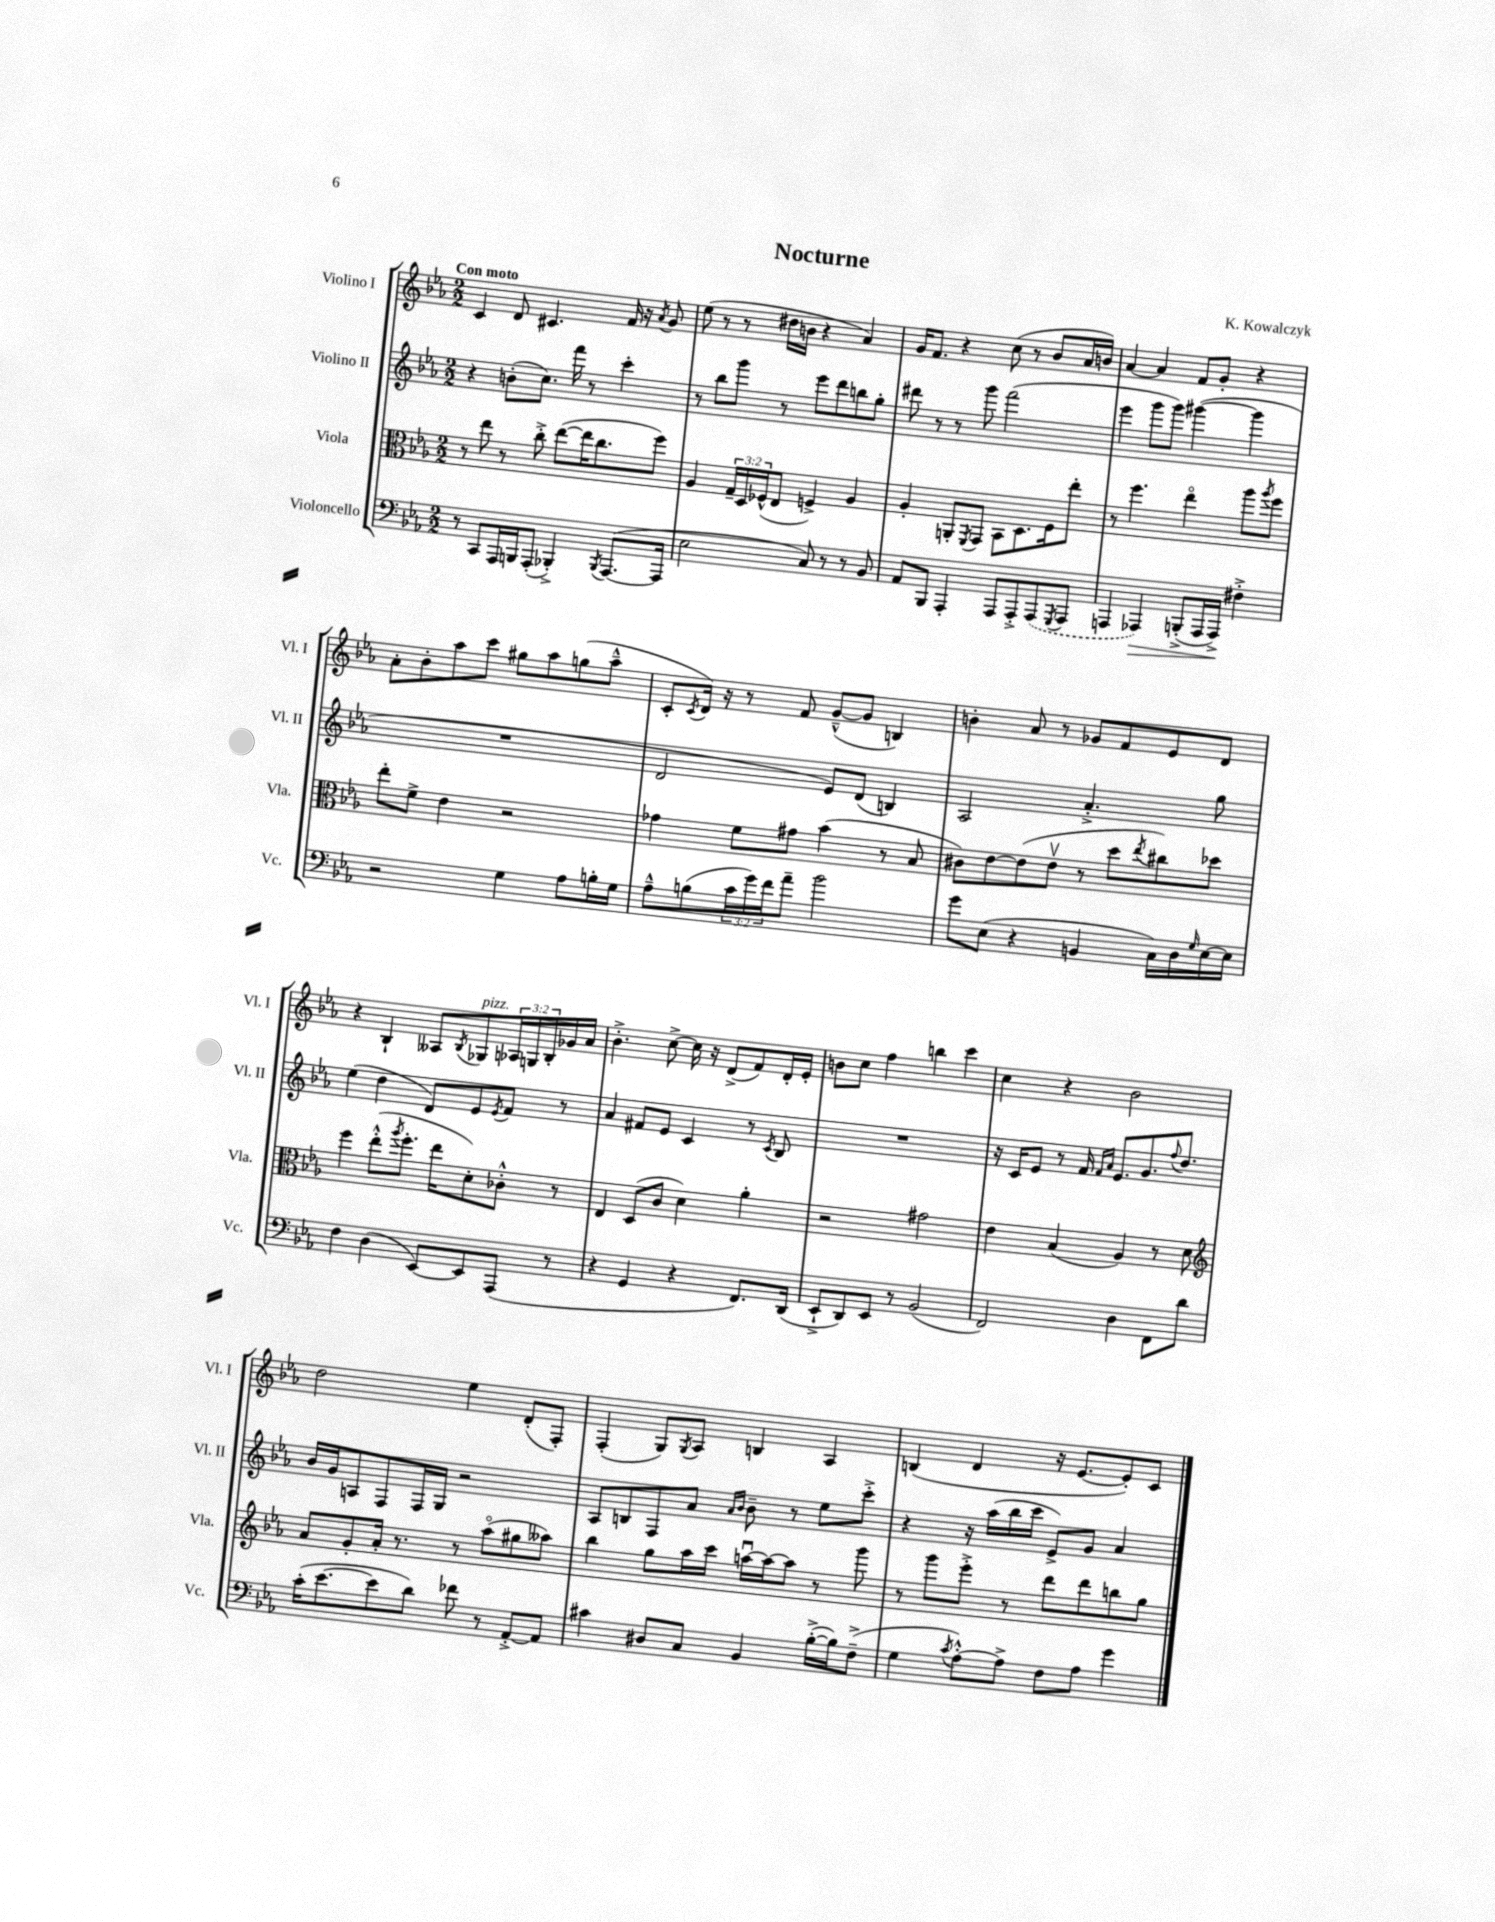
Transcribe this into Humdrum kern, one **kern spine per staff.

**kern	**kern	**kern	**kern
*staff4	*staff3	*staff2	*staff1
*clefF4	*clefC3	*clefG2	*clefG2
*k[b-e-a-]	*k[b-e-a-]	*k[b-e-a-]	*k[b-e-a-]
*M2/2	*M2/2	*M2/2	*M2/2
8r	8r	4r	4c
8CC	8ee-	.	.
16AAA-	8r	(8b'	8d
16BBB	.	.	.
(8AAA-'	8cc'^	8.cc)	4.c#
4BBB-'^)	([8ee-	.	.
.	.	16fff	.
.	16ee-]	8r	.
.	8.cc	.	.
8qBBB-	.	.	.
([8.AAA-	.	4ccc'	16f
.	.	.	16r
.	.	.	8qa-
.	8ff)	.	8g
16AAA-]	.	.	.
=	=	=	=
2E-	4A-	8r	(8ee-
.	.	8bb-	8r
.	24G~	8ggg	8r
.	24D	.	.
.	(24F-^^	.	.
.	8E-	8r	16dd#
.	.	.	16b
8C)	4F^)	8eee-	4r
8r	.	8ddd	.
8r	4A-	8bb	4a-)
8BB-	.	8gg'	.
=	=	=	=
8AA-	4A-'	8ddd#	16g
.	.	.	8.f
8BBB-	.	8r	.
4AAA-'	8AA'	8r	4r
.	8qFF	.	.
.	8GG	8ggg	.
8AAA-	8BB-	(2fff	(8cc
8AAA-'^	8.D	.	8r
(8AAA-	.	.	8b-
.	16F	.	.
8qGGG	.	.	.
8AAA-	8ee-'	.	16a-
.	.	.	16b)
=	=	=	=
4AAA	8r	4eee-	[4a-
.	4.ff	.	.
4AAA-)	.	8ggg	4a-]
.	.	8ggg)	.
(8BBB'^	4ee-o	([4ggg#	8f
16AAA-	.	.	8g'
16AAA-^)	.	.	.
4F#'^	8aa-	4ggg#]	4r
.	8qaa-	.	.
.	8ff	.	.
=	=	=	=
2r	8ee-'	1r	8a-'
.	8f^	.	8b-'
.	4e-	.	8aa-
.	.	.	8ccc
4G	2r	.	8gg#
.	.	.	8aa-
8A-	.	.	(8gg
16B'	.	.	8aa-~^^
16G	.	.	.
=	=	=	=
8A-~^^	4g-	2d	8c'
.	.	.	8qc
(8B	.	.	16d)
.	.	.	16r
24c	8f	.	8r
24g)	.	.	.
24f	.	.	.
8a-~	8g#	.	8f
2b-	(4b-	8e-)	([8g~^^
.	.	(8d	8g]
.	8r	4B)	4B)
.	8B-	.	.
=	=	=	=
8g	8c#)	2A-	4b'
(8E-	[8e-	.	.
4r	(8e-]	.	8a-
.	8e-v	.	8r
4BB	8r	4.a-'^	8g-
.	8dd	.	8f
.	8qee-	.	.
16C)	8cc#)	.	8e-
16D	.	.	.
16qqG	.	.	.
[16E-	8dd-	8gg	8d
16E-]	.	.	.
=	=	=	=
4F	4ff	(4ee-	4r
(4D	(8ee-'^^	4dd	4B-`
.	8qaa-	.	.
.	8.ff'	.	.
[8EE-)	.	8d)	8A--
.	16ee-	.	.
.	.	.	8qB-
8EE-]	8d')	8e-	8G-
.	.	8qe-	.
(8AAA-	8c-'^^	8f	24A-
.	.	.	24G
.	.	.	24B-'
8r	8r	8r	16g-
.	.	.	16a-
=	=	=	=
4r	4E-	4a-	4.b-'^
4GG	(8D	8f#	.
.	8c	8e-	[8cc^
4r	4d)	4c	16cc]
.	.	.	16r
.	.	.	(8d^
8.FF)	4a-'	8r	8f)
.	.	8qc	.
.	.	8B-	16d'
(16DD	.	.	16e-'
=	=	=	=
8EE-`^	2r	1r	8b
8DD)	.	.	8cc
8EE-	.	.	4ff
8r	.	.	.
(2BB-	2g#	.	4bb
.	.	.	4ccc
=	=	=	=
2FF)	4e-	16r	4cc
.	.	16c	.
.	.	8e-	.
.	(4B-	8r	4r
.	.	16f	.
.	.	16qqf	.
.	.	16qqa-	.
.	.	8.e-	.
4D	4A-)	.	2b-
.	.	8.g	.
8FF	8r	.	.
.	.	8qqff	.
.	.	8.dd	.
8d	8d	.	.
=	=	=	=
*	*clefG2	*	*
(16c'	8a-	16b-	2dd
[8.e-	.	16g	.
.	8g'	8A	.
8e-]	16a-'	8F	.
.	8.r	.	.
8d)	.	16F	.
.	.	16G	.
8f-	8r	2r	4ee-
8r	(8aa-o	.	.
[8AA-'^	8gg#	.	(8d'
8AA-]	8aa--)	.	8F')
=	=	=	=
4c#	4bb-	8A-	(4F'
.	.	8B	.
8D#	8gg	8F	8G)
.	.	.	8qG
8C	16aa-	8a-	8A-
.	16ccc	.	.
.	.	16qqa-	.
.	.	16qqb-	.
4BB-	[16aau	8b-~	4B
.	16aa_	.	.
.	8aa]	8r	.
([16B-'^	8r	8ee-	4A-
16B-])	.	.	.
(8F~^	8ggg	8ccc'^	.
=	=	=	=
4G	8r	4r	(4B
.	8ggg	.	.
8qc	.	.	.
[8A-'^^)	8eee-'^	16r	4d
.	.	(16aa-	.
8A-^]	8r	16bb-	.
.	.	16ccc	.
8F	8ddd	8e-^)	16r
.	.	.	[8.e-
8A-	8ddd	8g	.
4g	8bb	4a-	8e-'])
.	8gg	.	8c
==	==	==	==
*-	*-	*-	*-
